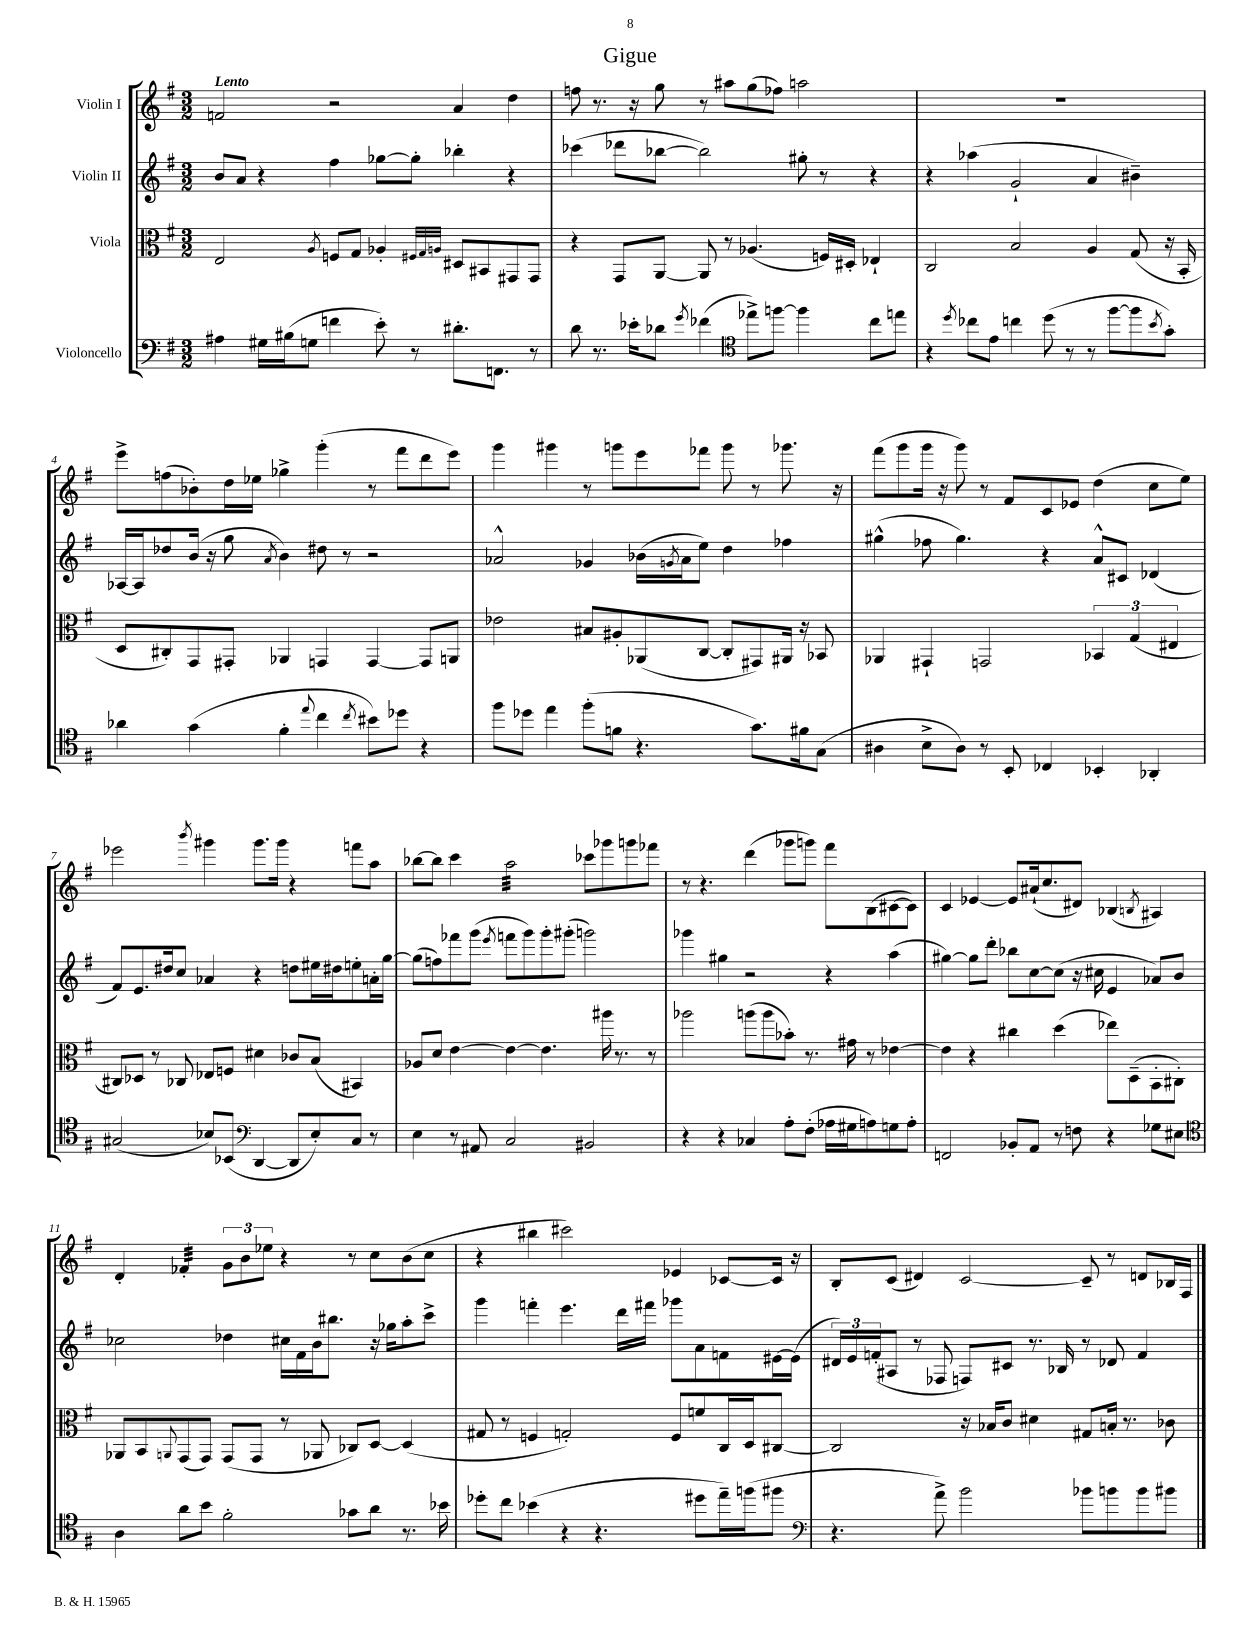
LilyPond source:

\header { title = "Gigue" }
<<
\new StaffGroup <<
\new Staff = "s0" \with { instrumentName = "Violin I" } {
    \clef treble \key g \major \numericTimeSignature \time 3/2 \tempo "Lento"
    f'2 r2 a'4 d''4 |
    f''8 r8. r16 g''8 r8 ais''8 g''8( fes''8) a''2 |
    R1. |
    e'''8-> f''8( bes'8-.) d''16 ees''16 ges''4-> g'''4-.( r8 fis'''8 d'''8 e'''8) |
    g'''4 gis'''4 r8 g'''8 e'''8 fes'''8 g'''8 r8 ges'''8. r16 |
    fis'''8( g'''8 g'''16 r16 g'''8) r8 fis'8 c'8 ees'8 d''4( c''8 e''8) |
    ees'''2 \acciaccatura { b'''8 } gis'''4 gis'''8. gis'''16 r4 f'''8 a''8 |
    bes''8~ bes''8 c'''4 a''2:32 ces'''8 ges'''8 g'''8 fes'''8 |
    r8 r4. d'''4( ges'''8 g'''8) fis'''8 b8( cis'8~ cis'8) |
    c'4 ees'4~ ees'8 ais'16-!( c''8. dis'8) bes4( \acciaccatura { b8 } ais4) |
    d'4-. fes'4:32-. \tuplet 3/2 { g'8 b'8 ees''8 } r4 r8 c''8 b'8( c''8 |
    r4 bis''4 cis'''2) ees'4 ces'8~ ces'16 r16 |
    b8-. c'8( dis'4) c'2~ c'8-- r8 d'8 bes16 fis16 \bar "|." |
}
\new Staff = "s1" \with { instrumentName = "Violin II" } {
    \clef treble \key g \major \numericTimeSignature \time 3/2
    b'8 a'8 r4 fis''4 ges''8~ ges''8-. bes''4-. r4 |
    ces'''4( des'''8 bes''8~ bes''2) gis''8-. r8 r4 |
    r4 aes''4( g'2-! a'4 bis'4--) |
    aes16~ aes16 des''8 b'16( r16 g''8 \acciaccatura { a'8 } b'4) dis''8 r8 r2 |
    aes'2-^ ges'4 bes'16( \acciaccatura { g'8 } aes'16 e''8) d''4 fes''4 |
    gis''4-^( fes''8 gis''4.) r4 a'8-^ cis'8 des'4( |
    fis'8) e'8. dis''16 c''8 aes'4 r4 d''8 eis''16 dis''16 e''8-. a'16-. g''16~ |
    g''8( f''8) fes'''8 g'''8( \acciaccatura { e'''8 } f'''8 g'''8) g'''8-. gis'''8-.( g'''2) |
    ges'''4 gis''4 r2 r4 a''4( |
    gis''4~) gis''8 d'''8-. bes''8 c''8~ c''8( r16 cis''16 e'4 aes'8) b'8 |
    ces''2 des''4 cis''16 fis'16 b'16 bis''8. r16 ges''16 a''8-. c'''8-> |
    g'''4 f'''4-. e'''4. d'''16 fis'''16 ges'''8 a'8 f'8 eis'16~ eis'16( |
    \tuplet 3/2 { dis'16) e'16 f'16-.( } ais8 r8 fes8 f8) cis'8 r8. bes16 r8 des'8 f'4 \bar "|." |
}
\new Staff = "s2" \with { instrumentName = "Viola" } {
    \clef alto \key g \major \numericTimeSignature \time 3/2
    e2 \acciaccatura { a8 } f8 g8 aes4-. \grace { fis32 g32 a32 } dis8 bis,8 gis,8 gis,8 |
    r4 g,8 a,8~ a,8 r8 aes4.( f16) dis16-. ees4-! |
    c2 b2 a4 g8( r16 b,16-. |
    d8 cis8-.) g,8 gis,8-. aes,4 g,4 g,4~ g,8 a,8 |
    ees'2 bis8 ais8-. aes,8( c8~ c8-. gis,8) ais,16 r16 bes,8 |
    aes,4 gis,4-! g,2 \tuplet 3/2 { bes,4 g4( eis4 } |
    cis8) des8 r8 ces8 ees8 f8 dis'4 ces'8 b8( bis,4) |
    aes8 d'8 e'4~ e'4~ e'4. ais''16 r8. r8 |
    aes''2 a''8( a''8 bes'8-.) r8. gis'16 r8 ees'4~ |
    ees'4 r4 cis''4 d''4( ees''8) d8--( b,8-. cis8-.) |
    aes,8 b,8 \appoggiatura { a,8 } g,8( g,8) g,8( g,8 r8 aes,8 ces8) d8~ d4( |
    gis8 r8 f4 g2-.) f8 f'8 c16 d16 cis8~ |
    cis2 r16 bes16 c'8 dis'4 gis8 b16-. r8. ces'8 \bar "|." |
}
\new Staff = "s3" \with { instrumentName = "Violoncello" } {
    \clef bass \key g \major \numericTimeSignature \time 3/2
    ais4 gis16 bis16( g8 f'4 e'8-.) r8 dis'8.-. f,8. r8 |
    d'8 r8. ees'16-. des'8 \acciaccatura { g'8 } fes'4( \clef tenor ees''8->) f''8~ f''4 c''8 e''8 |
    r4 \acciaccatura { d''8 } ces''8 e'8 c''4 d''8( r8 r8 fis''8~ fis''8 \acciaccatura { b'8 } g'8-.) |
    aes'4 g'4( fis'4-. \appoggiatura { e''8 } c''4 \acciaccatura { c''8 } bis'8) des''8 r4 |
    fis''8 des''8 e''4 fis''8-.( f'8 r4. g'8.) fis'16 g8( |
    ais4 b8-> ais8) r8 b,8-. ces4 bes,4-. aes,4-. |
    gis2( bes8) bes,8( \clef bass d,4~ d,8 e8-.) c8 r8 |
    e4 r8 ais,8 c2 bis,2 |
    r4 r4 ces4 a8-. fis8-.( aes16 gis16 a8) g8 a8-. |
    f,2 bes,8-. a,8 r8 f8 r4 ges8 eis8 |
    \clef tenor a4 a'8 b'8 fis'2-. ges'8 a'8 r8. bes'16 |
    des''8-. c''8 bes'4( r4 r4. dis''8 e''16--) f''16( fis''8 |
    \clef bass r4. a'8->) b'2 bes'8 b'8 b'8 bis'8 \bar "|." |
}
>>
>>
